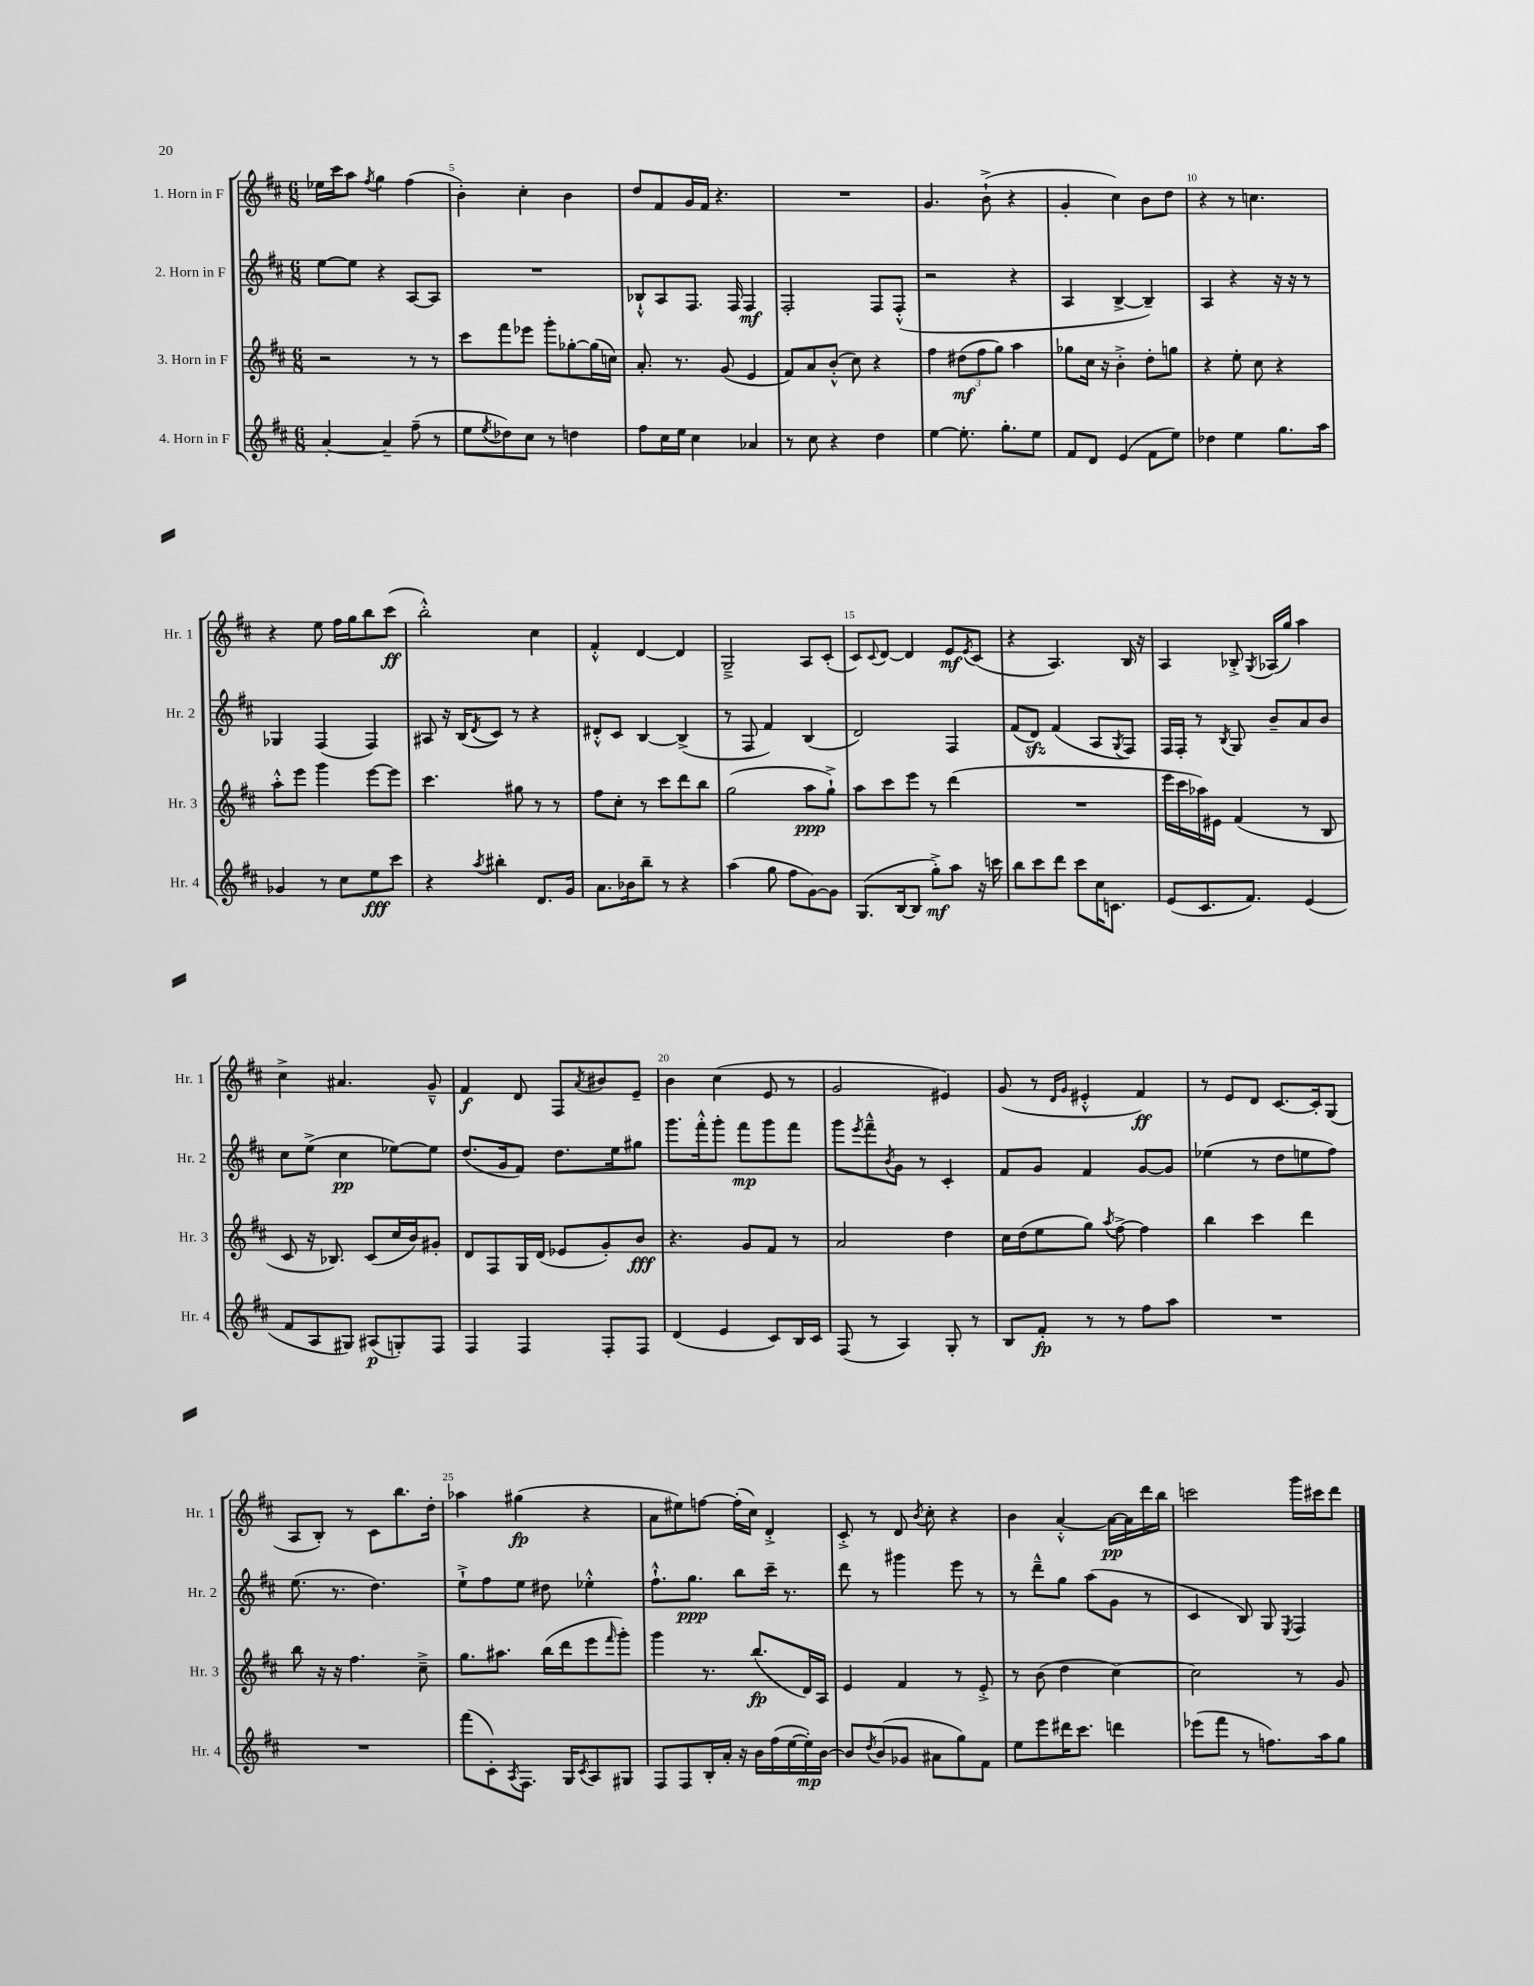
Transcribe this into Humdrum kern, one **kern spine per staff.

**kern	**kern	**kern	**kern
*staff4	*staff3	*staff2	*staff1
*clefG2	*clefG2	*clefG2	*clefG2
*k[f#c#]	*k[f#c#]	*k[f#c#]	*k[f#c#]
*M6/8	*M6/8	*M6/8	*M6/8
[4a'	2r	[8ee	16ee-
.	.	.	16ccc#
.	.	8ee]	8aa
.	.	.	8qff#
4a~]	.	4r	4gg
(8ff#~	8r	[8A	(4ff#
8r	8r	8A]	.
=	=	=	=
8ee	8ccc#	2.r	4b')
8qee	.	.	.
8dd-)	8fff#	.	.
8cc#	8eee-	.	4cc#'
8r	8ggg'	.	.
4dd	[8gg-'	.	4b
.	(16gg-]	.	.
.	16cc)	.	.
=	=	=	=
8ff#	8.a'	8B-`^^	8dd
16cc#	.	8A	8f#
16ee	8.r	.	.
4cc#	.	8.F#	16g
.	.	.	16f#
.	(8g	.	4.r
.	.	16F#	.
4a-	4e	4F#	.
=	=	=	=
8r	8f#)	2F#'	2.r
8cc#	8a	.	.
4r	(8b'^^	.	.
.	8cc#)	.	.
4dd	4r	8F#	.
.	.	(8F#'^^	.
=	=	=	=
[4ee	4ff#	2r	4.g
8.ee']	(12dd#	.	.
.	12ff#	.	.
.	.	.	(8b`^
.	12gg)	.	.
8.gg'	.	.	.
.	4aa	4r	4r
8ee	.	.	.
=	=	=	=
8f#	8gg-	4A	4g'
8d	16cc#	.	.
.	16r	.	.
(4e	4b'^	[4B^	4cc#)
8f#	8dd'	4B~])	8b
8ee)	8gg	.	8dd
=	=	=	=
4dd-	4r	4A	4r
4ee	8ee'	4r	8r
.	8cc#	.	4.cc
8.gg	4r	16r	.
.	.	16r	.
.	.	8r	.
16aa	.	.	.
=	=	=	=
4g-	8aa'^^	4G-	4r
.	8eee	.	.
8r	4ggg	(4F#	8ee
8cc#	.	.	16ff#
.	.	.	16gg
8ee	[8eee	4F#)	8bb
8ccc#	8eee]	.	(8ccc#
=	=	=	=
4r	4.ccc#	8A#	2bb'^^)
.	.	16r	.
.	.	(16B	.
8qaa	.	8qd	.
4bb#'	.	8c#)	.
.	8gg#	8r	.
8.d	8r	4r	4cc#
.	8r	.	.
16g	.	.	.
=	=	=	=
8.a	8ff#	8d#'^^	4f#'^^
.	8cc#'	8c#	.
16b-	.	.	.
8bb~	8r	[4B	[4d
8r	8ccc#	.	.
4r	8ddd	(4B^]	4d]
.	8bb	.	.
=	=	=	=
(4aa	(2gg	8r	2G~^
.	.	8F#	.
8gg	.	4f#)	.
8ff#	.	.	.
[8g)	8aa	(4B	8A
8g]	8gg`^)	.	(8c#'
=	=	=	=
(8.G	8aa	2d)	8c#)
.	.	.	8qqc#
.	8ccc#	.	[8d
[16B	.	.	.
8B]	8eee	.	4d]
8gg'^)	8r	.	.
8aa	(4ddd	4F#	8e
.	.	.	8qe
16r	.	.	(8c#
16ccc	.	.	.
=	=	=	=
8bb	2.r	(8f#	4r
8ccc#	.	8d)	.
8ddd	.	(4f#	4.A)
8ccc#	.	.	.
16cc#	.	8A	.
8.c	.	.	.
.	.	8qG	.
.	.	8F#)	16B
.	.	.	16r
=	=	=	=
(8e	16eee	16F#	4A
.	16ccc#	16F#'	.
8.c#	16aa-)	8r	.
.	16e#	.	.
.	.	8qB	.
.	(4f#	8G	8B-'^
8.f#)	.	.	.
.	.	.	8qG
.	.	8b~	(16A-
.	.	.	16gg)
(4e	8r	8a	4aa
.	8B	8b	.
=	=	=	=
8f#	8c#	8cc#	4cc#^
8A	16r	(8ee^	.
.	8.B-)	.	.
8G#)	.	4cc#	4.a#
(8A#	(8c#	.	.
8G')	16cc#	[8ee-)	.
.	16b)	.	.
8F#	8g#'	8ee-]	8g~^^
=	=	=	=
4F#	8d	(8.dd	4f#
.	8F#	.	.
.	.	16g	.
4F#	16G	8f#)	8d
.	(16d	.	.
.	8e-	8.dd	8F#
.	.	.	8qa
8F#'	8g')	.	8b#
.	.	16ee	.
8F#	8b	8gg#	8e~
=	=	=	=
(4d	4.r	8.ggg	4b
.	.	16fff#'^^	.
4e	.	8ggg'	(4cc#
.	8g	8fff#	.
8c#)	8f#	8ggg	8e
16B	8r	8fff#	8r
16c#	.	.	.
=	=	=	=
(8F#	2a	8ggg	2g
.	.	8qeee	.
8r	.	8fff#~^^	.
.	.	8qb	.
4A)	.	8g	.
.	.	8r	.
8G'	4dd	4c#'	4e#)
8r	.	.	.
=	=	=	=
8B	16cc#	8f#	(8g
.	(16dd	.	.
8f#'	8ee	8g	8r
.	.	.	16qqd
.	.	.	16qqg
8r	8gg)	4f#	4e#'^^
.	8qaa	.	.
8r	[8ff#^	.	.
8ff#	4ff#]	[8g	4f#)
8aa	.	8g]	.
=	=	=	=
2.r	4bb	(4ee-	8r
.	.	.	8e
.	4ccc#	8r	8d
.	.	8dd	[8.c#
.	4ddd	8ee	.
.	.	.	16c#']
.	.	8ff#)	(8G
=	=	=	=
2.r	8bb	(8.ee	8A
.	16r	.	8B')
.	16r	8.r	.
.	4.ff#	.	8r
.	.	4.dd)	8c#
.	.	.	8.bb
.	8cc#~^	.	.
.	.	.	16dd'
=	=	=	=
(8fff#	8.gg	8ee`^	4aa-
8c#')	.	8ff#	.
.	8.aa#	.	.
8qA	.	.	.
8.F#	.	8ee	(4gg#
.	(16bb	8dd#	.
16G	16ddd	.	.
8qc#	.	.	.
8A	8eee	4ee-'^^	4r
.	16qqfff#	.	.
8G#	8ggg')	.	.
=	=	=	=
8F#	4ggg	8.ff#`^^	8a
8F#	.	.	8ee#)
.	.	8.gg	.
16B'	8.r	.	[8ff
16a'	.	.	.
16r	.	8bb	(16ff']
16b	(8.bb	.	16cc#)
(16ff#	.	16ccc#~	4d'^
[16ee	.	8.r	.
16ee'])	16d)	.	.
[16b	16A	.	.
=	=	=	=
8b]	4e	8ddd	8c#'^
8qdd	.	.	.
(8b	.	8r	8r
8g-	4f#	4ggg#	8d
.	.	.	8qb
8a#	.	.	8cc#'
8gg)	8r	8eee	4r
8f#	8e'^	8r	.
=	=	=	=
8ee	8r	8r	4b
8eee	(8b	8ddd~^^	.
16ddd#	4dd	8gg	[4a'^^
8.ccc#	.	.	.
.	.	(8aa	.
4ddd	[4cc#)	8g	16a_
.	.	.	16a]
.	.	8r	16ddd
.	.	.	16bb
=	=	=	=
(8eee-	2cc#]	4c#	2ccc
8fff#	.	.	.
8r	.	8B)	.
8.ff)	.	8G	.
.	.	8qE	.
.	8r	4F#	16ggg
16aa	.	.	16ccc#
8gg	8g	.	8ddd
==	==	==	==
*-	*-	*-	*-
